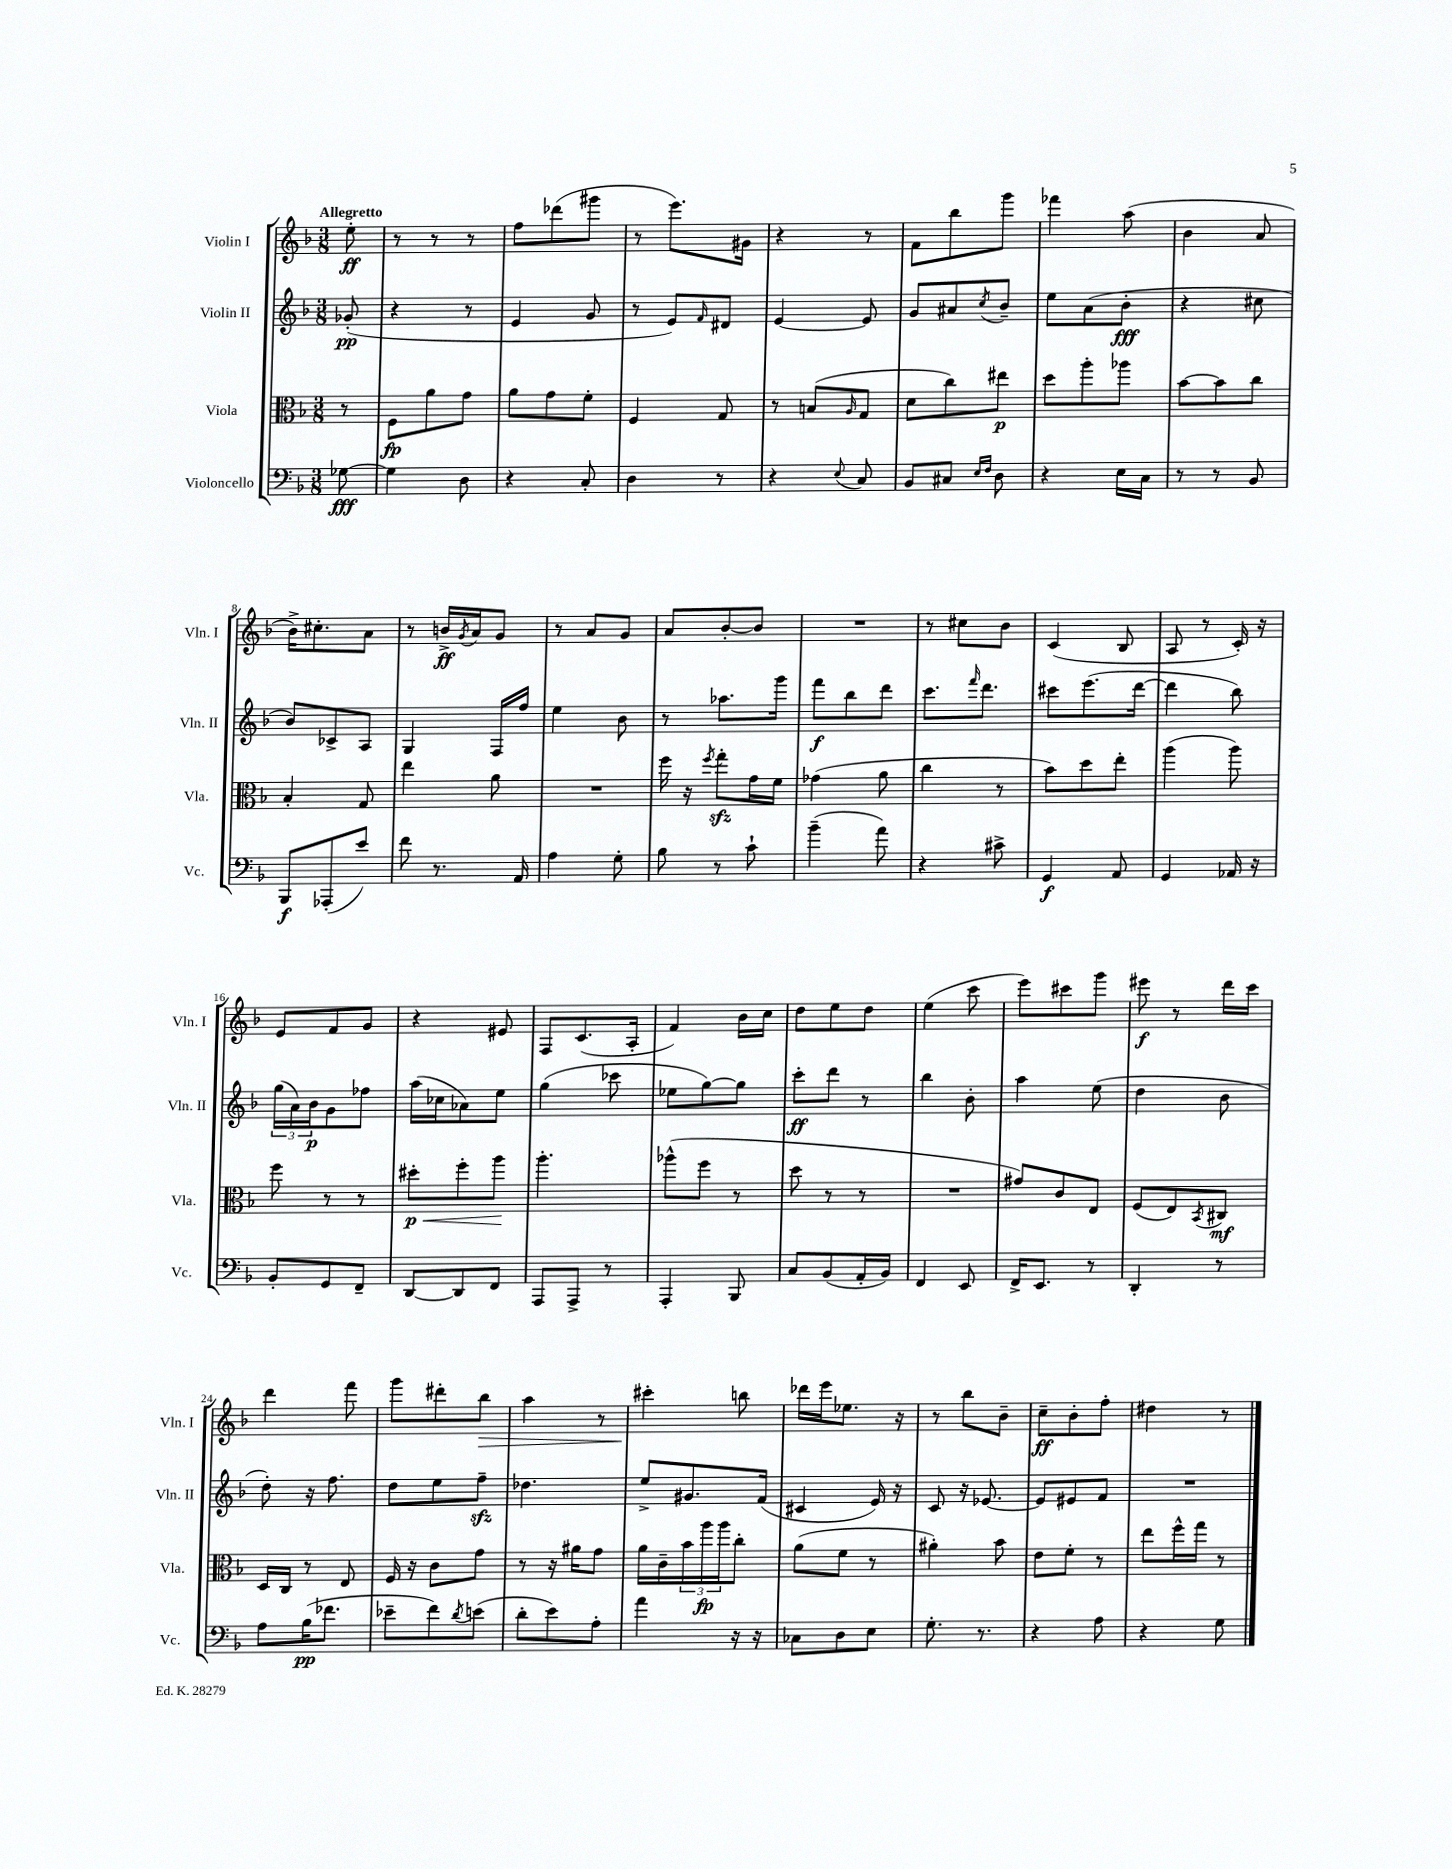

**kern	**kern	**kern	**kern
*staff4	*staff3	*staff2	*staff1
*clefF4	*clefC3	*clefG2	*clefG2
*k[b-]	*k[b-]	*k[b-]	*k[b-]
*M3/8	*M3/8	*M3/8	*M3/8
[8G-	8r	(8g-'	8ee'
=	=	=	=
4G-]	8F	4r	8r
.	8a	.	8r
8D	8g	8r	8r
=	=	=	=
4r	8a	4e	8ff
.	8g	.	(8ddd-
8C'	8f'	8g	8ggg#
=	=	=	=
4D	4F	8r	8r
.	.	8e)	8.eee)
.	.	16qqf	.
8r	8G	8d#	.
.	.	.	16g#
=	=	=	=
4r	8r	[4e	4r
.	(8B	.	.
8qqE	16qqA	.	.
8C	8G	8e]	8r
=	=	=	=
8BB-	8d	8g	8f
8C#	8cc)	8a#	8bb-
16qqE	.	.	.
16qqF	.	8qcc	.
8D	8ee#	8b-~	8ggg
=	=	=	=
4r	8dd	8ee	4fff-
.	8aa'	(8a	.
16E	8aa-	8b-'	(8aa
16C	.	.	.
=	=	=	=
8r	[8b-	4r	4b-
8r	8b-]	.	.
8BB-	8cc	8cc#	8a
=	=	=	=
8BBB-	4B-'	8b-)	16b-^)
.	.	.	8.cc#'
(8AAA-'	.	8c-^	.
8e)	8G	8A	8a
=	=	=	=
8f	4ee	4G	8r
8.r	.	.	16b^
.	.	.	8qg
.	.	.	16a
.	8a	16F	8g
16AA	.	16ff	.
=	=	=	=
4A	4.r	4ee	8r
.	.	.	8a
8G'	.	8b-	8g
=	=	=	=
8B-	16ff	8r	8a
.	16r	.	.
.	8qff	.	.
8r	8gg'	8.aa-	[8b-'
8c`	16g	.	8b-]
.	16f	16ggg	.
=	=	=	=
(4b-~	(4g-	8fff	4.r
.	.	8bb-	.
8a)	8a	8ddd	.
=	=	=	=
4r	4cc	8.ccc	8r
.	.	.	8cc#
.	.	16qqfff	.
.	.	8.ddd	.
8c#^	8r	.	8b-
=	=	=	=
4GG	8b-)	8ccc#	(4c
.	8dd	(8.eee	.
8AA	8ee'	.	8B-
.	.	[16ddd	.
=	=	=	=
4GG	(4aa	4ddd]	8A
.	.	.	8r
16AA-	8aa)	8bb-)	16c')
16r	.	.	16r
=	=	=	=
8BB-'	8ff	(24gg	8e
.	.	24a)	.
.	.	24b-	.
8GG	8r	8g	8f
8FF~	8r	8ff-	8g
=	=	=	=
[8DD	8dd#'	(16aa	4r
.	.	16cc-	.
8DD]	8ff'	8a-)	.
8FF	8aa	8ee	8e#
=	=	=	=
8AAA	4.aa'	(4gg	8F
8AAA^	.	.	(8.c
8r	.	8ccc-	.
.	.	.	16A'
=	=	=	=
4AAA'	(8aa-^^	8ee-	4f)
.	8ff	[8gg)	.
8BBB-	8r	8gg]	16b-
.	.	.	16cc
=	=	=	=
8C	8dd	8ccc'	8dd
(8BB-	8r	8ddd	8ee
16AA'	8r	8r	8dd
16BB-)	.	.	.
=	=	=	=
4FF	4.r	4bb-	(4ee
8EE	.	8b-'	8ccc
=	=	=	=
16FF^	8g#)	4aa	8eee)
8.EE	.	.	.
.	8c	.	8ccc#
8r	8E	(8ee	8ggg
=	=	=	=
4DD'	(8F	4dd	8eee#
.	8E)	.	8r
.	8qBB-	.	.
8r	8C#	8b-	16ddd
.	.	.	16ccc
=	=	=	=
8A	16D	8dd')	4ddd
.	16C	.	.
(16B-	8r	16r	.
8.f-	.	8.ff	.
.	8E	.	8fff
=	=	=	=
8e-~	16F	8dd	8ggg
.	16r	.	.
8f)	8c	8ee	8ddd#'
8qd	.	.	.
(8e	8g	8ff~	8bb-
=	=	=	=
8d'	8r	4.dd-	4aa
8e)	16r	.	.
.	16a#	.	.
8A'	8g	.	8r
=	=	=	=
4a	16a	8ee^	4ccc#'
.	16c~	.	.
.	24b-	8.g#	.
.	24aa	.	.
.	24aa	.	.
16r	8cc'	.	8bb
16r	.	(16f	.
=	=	=	=
8C-	(8a	4c#	16ddd-
.	.	.	16eee
8D	8f	.	8.ee-
8E	8r	16e)	.
.	.	16r	16r
=	=	=	=
8.G'	4a#')	8c	8r
.	.	16r	8bb-
8.r	.	[8.e-	.
.	8b-	.	8b-~
=	=	=	=
4r	8e	8e-]	8cc~
.	8f'	8e#	8b-'
8A	8r	8f	8ff'
=	=	=	=
4r	8ee	4.r	4dd#
.	16ff^^	.	.
.	16gg	.	.
8G	8r	.	8r
==	==	==	==
*-	*-	*-	*-
